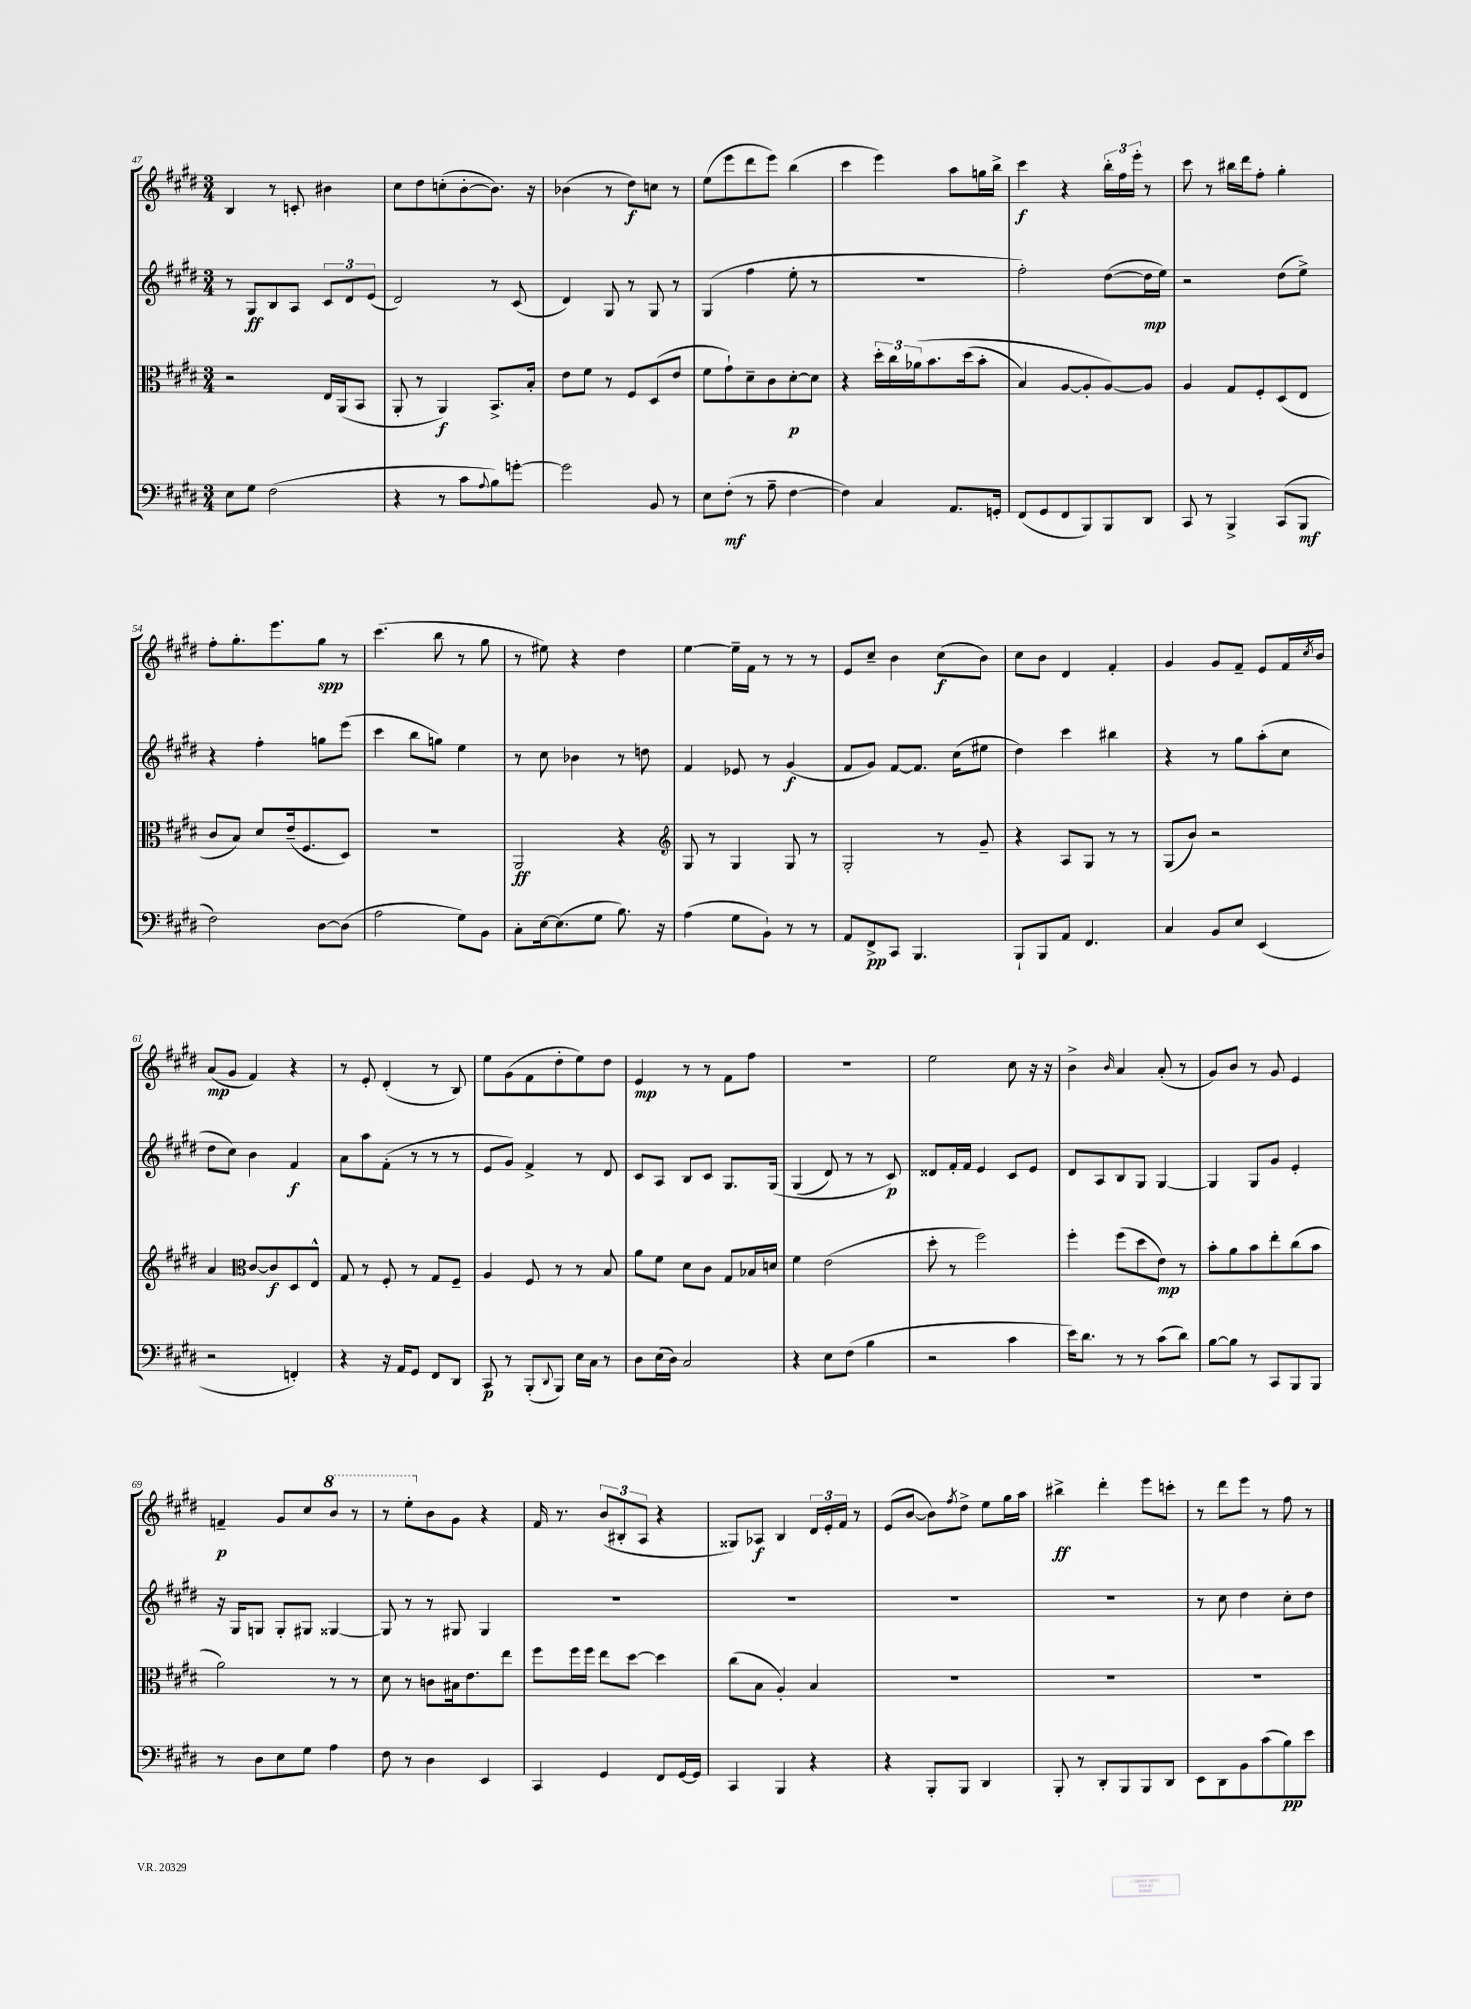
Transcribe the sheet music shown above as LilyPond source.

<<
\new StaffGroup <<
\new Staff = "s0" {
    \clef treble \key e \major \numericTimeSignature \time 3/4
    b4 r8 c'8-. bis'4 |
    cis''8 dis''8 c''8-.( b'8~-. b'8.) r16 |
    bes'4( r8 dis''8\f) c''8 r8 |
    e''8( e'''8 dis'''8 e'''8) b''4( |
    cis'''4 e'''4) a''8 g''16 b''16-> |
    cis'''4\f r4 \tuplet 3/2 { b''16-. fis''16 e'''16-. } r8 |
    cis'''8 r8 bis''16 dis'''16 fis''8-. gis''4-. |
    fis''8-. gis''8.-. e'''8. gis''8\spp r8 |
    cis'''4.( b''8 r8 gis''8 |
    r8 eis''8) r4 dis''4 |
    e''4~ e''16-- fis'16 r8 r8 r8 |
    e'8 cis''8-- b'4 cis''8\f( b'8) |
    cis''8 b'8 dis'4 fis'4-. |
    gis'4 gis'8 fis'8-- e'8 fis'16 \acciaccatura { cis''8 } b'16 |
    a'8\mp( gis'8 fis'4) r4 |
    r8 e'8-. dis'4-.( r8 b8) |
    e''8 gis'8( fis'8 dis''8-. e''8) dis''8 |
    e'4\mp r8 r8 fis'8 fis''8 |
    R2. |
    e''2 cis''8 r16 r16 |
    b'4-> \grace { b'16 } a'4 a'8-.( r8 |
    gis'8) b'8 r8 gis'8 e'4 |
    f'4--\p gis'8 cis''8 \ottava #1 b''8 r8 |
    r8 e'''8-. \ottava #0 b'8 gis'8 r4 |
    fis'16 r8. \tuplet 3/2 { b'8( bis8-. a8 } r4 |
    gisis8) aes8\f b4 \tuplet 3/2 { dis'16 e'16-. fis'16 } r8 |
    e'8( b'8~ b'8) \acciaccatura { fis''8 } dis''8-> e''8 gis''16 a''16 |
    bis''4->\ff dis'''4-. e'''8 c'''8-. |
    r8 dis'''8 e'''8 r8 fis''8 r8 \bar "|." |
}
\new Staff = "s1" {
    \clef treble \key e \major \numericTimeSignature \time 3/4
    r8 gis8\ff b8 a8 \tuplet 3/2 { cis'8 dis'8 e'8( } |
    dis'2) r8 cis'8( |
    dis'4) gis8 r8 gis8 r8 |
    gis4( fis''4 e''8-. r8 |
    R2. |
    fis''2-.) dis''8~( dis''16\mp e''16) |
    r2 dis''8( e''8->) |
    r4 fis''4-. g''8 e'''8( |
    cis'''4 b''8 g''8) e''4 |
    r8 cis''8 bes'4 r8 d''8 |
    fis'4 ees'8 r8 gis'4\f( |
    fis'8 gis'8) fis'8~ fis'8. cis''16( eis''8 |
    dis''4) cis'''4 bis''4 |
    r4 r8 gis''8 a''8-.( cis''8 |
    dis''8 cis''8) b'4 fis'4\f |
    a'8 a''8 fis'8-.( r8 r8 r8 |
    e'8 gis'8) fis'4-> r8 dis'8 |
    cis'8 a8 b8 cis'8 gis8. gis16\( |
    gis4( dis'8) r8 r8 cis'8\p\) |
    disis'8 fis'16-. fis'16 e'4 cis'8 e'8 |
    dis'8 a8 b8 gis8 gis4~ |
    gis4 gis8 gis'8 e'4-. |
    r16 gis16 g8 g8-. gis8 gisis4~ |
    gisis8 r8 r8 gis8 gis4 |
    R2. |
    R2. |
    R2. |
    R2. |
    r8 cis''8 dis''4 cis''8-. dis''8 \bar "|." |
}
\new Staff = "s2" {
    \clef alto \key e \major \numericTimeSignature \time 3/4
    r2 e16 a,16( b,8 |
    a,8-. r8 a,4\f) b,8.-> b16-. |
    e'8 fis'8 r8 fis8 dis8( e'8 |
    fis'8 gis'8-!) dis'8-- cis'8 dis'8~-.\p dis'8 |
    r4 \tuplet 3/2 { dis''16-. cis''16 aes'16\( } b'8. dis''16( b'8-. |
    b4) a8~ a8-. a8~\) a8 |
    a4 gis8 fis8-. dis8( e8 |
    cis'8 b8) dis'8 e'16--( fis8. dis8) |
    R2. |
    a,2\ff r4 |
    \clef treble gis8 r8 gis4 gis8 r8 |
    gis2-. r8 gis'8-- |
    r4 a8 gis8 r8 r8 |
    gis8( b'8) r2 |
    a'4 \clef alto cis'8~ cis'8\f dis8 e8-^ |
    gis8 r8 fis8-. r8 gis8 fis8-- |
    a4 fis8 r8 r8 b8 |
    a'8 fis'8 dis'8 cis'8 gis8 bes16 d'16 |
    fis'4 e'2( |
    dis''8-. r8 fis''2) |
    fis''4-. fis''8( dis''8 e'8\mp) r8 |
    b'8-. a'8 b'8 e''8-. cis''8( b'8 |
    a'2) r8 r8 |
    dis'8 r8 c'8 bis16 e'8. e''8 |
    fis''8 fis''16 fis''16 e''8 dis''8~ dis''4 |
    cis''8( b8 a4-.) b4 |
    R2. |
    R2. |
    R2. \bar "|." |
}
\new Staff = "s3" {
    \clef bass \key e \major \numericTimeSignature \time 3/4
    e8 gis8 fis2( |
    r4 r8 cis'8 \appoggiatura { a8 } b8) g'8~-. |
    g'2 b,8 r8 |
    e8 fis8-.\mf( r8 a8-- fis4~ |
    fis4) cis4 a,8. g,16-. |
    fis,8( gis,8 fis,8 b,,8) b,,8 dis,8 |
    cis,8 r8 b,,4-> cis,8( b,,8\mf |
    fis2) dis8~ dis8( |
    a2 gis8) b,8 |
    cis8-. e16~ e8.( gis8 b8.) r16 |
    a4( gis8 b,8-!) r8 r8 |
    a,8 fis,8->\pp cis,8 b,,4. |
    b,,8-! b,,8 a,8 fis,4. |
    cis4 b,8 e8 e,4( |
    r2 f,4-.) |
    r4 r16 a,16 gis,8 fis,8 dis,8 |
    cis,8\p r8 b,,8-.( \appoggiatura { dis,8 } b,,8) e16 cis16 r8 |
    dis8 e16( dis16) cis2 |
    r4 e8 fis8( b4 |
    r2 cis'4 |
    e'16) dis'8. r8 r8 cis'8( dis'8) |
    b8~ b8 r8 cis,8 b,,8 b,,8 |
    r8 dis8 e8 gis8 a4 |
    fis8 r8 dis4 e,4 |
    cis,4 gis,4 fis,8 gis,16~ gis,16 |
    cis,4 b,,4 r4 |
    r4 b,,8-. b,,8 dis,4 |
    b,,8-. r8 dis,8-. b,,8 b,,8 dis,8 |
    e,8 dis,8 b,8 cis'8( b8\pp) e'8 \bar "|." |
}
>>
>>
\layout { \context { \Score currentBarNumber = #47 } }
